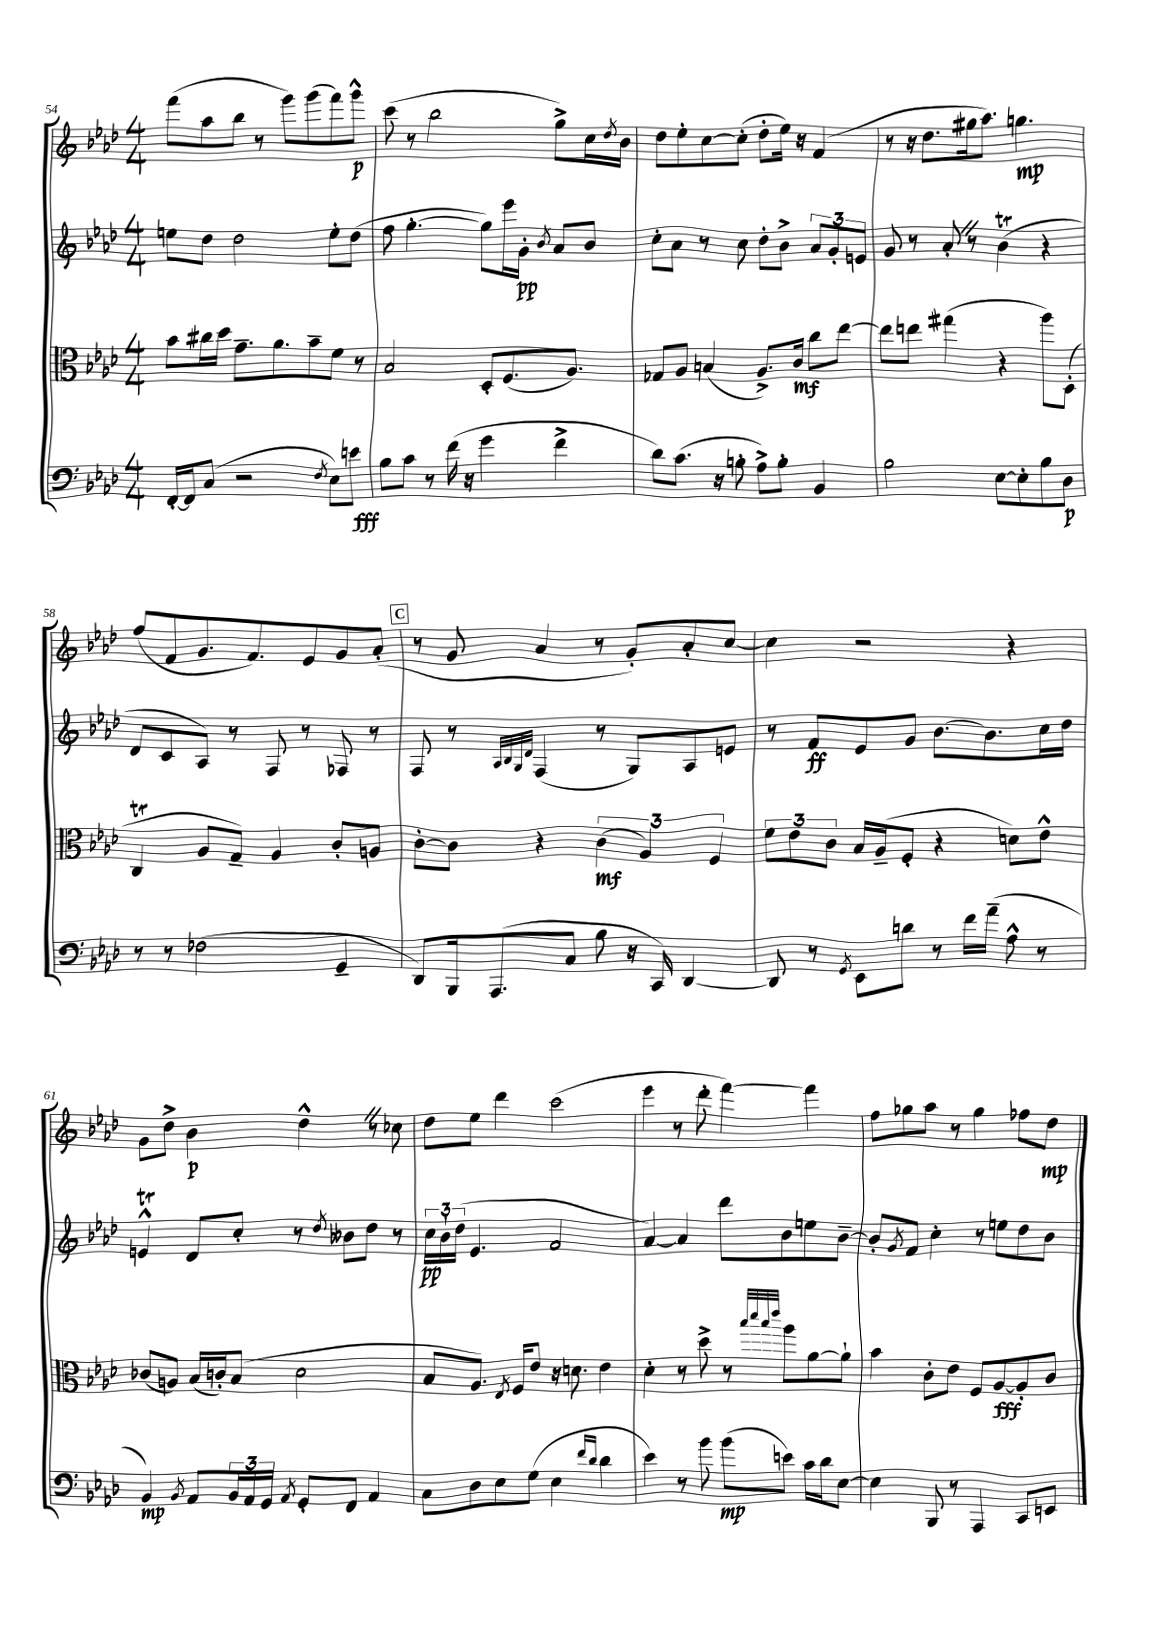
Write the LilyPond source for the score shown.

<<
\new StaffGroup <<
\new Staff = "s0" {
    \clef treble \key aes \major \numericTimeSignature \time 4/4
    f'''8( aes''8 bes''8 r8 g'''8) g'''8( f'''8) g'''8-^\p |
    c'''8( r8 bes''2 g''8->) c''16 \acciaccatura { des''8 } bes'16 |
    des''8 ees''8-. c''8~ c''8-.( des''8-. ees''16) r16 f'4( |
    r8 r16 des''8. gis''16 aes''8.) g''4.\mp |
    f''8( f'8 g'8. f'8.) ees'8 g'8 aes'8-.( |
    \mark \markup { \box "C" } r8 g'8 aes'4 r8 g'8-.) aes'8-. c''8~ |
    c''4 r2 r4 |
    g'8 des''8-> bes'4\p des''4-^ \once \override BreathingSign.text = \markup { \musicglyph "scripts.caesura.straight" } \breathe r8 ces''8 |
    des''8 ees''8 des'''4 c'''2( |
    ees'''4 r8 des'''8-. f'''4~) f'''4 |
    f''8 ges''8 aes''8 r8 ges''4 fes''8 des''8\mp \bar "|." |
}
\new Staff = "s1" {
    \clef treble \key aes \major \numericTimeSignature \time 4/4
    e''8 des''8 des''2 e''8-. des''8( |
    f''8 g''4.~-. g''8) ees'''16 g'16-.\pp \acciaccatura { bes'8 } aes'8 bes'8 |
    c''8-. aes'8 r8 c''8 des''8-. bes'8-> \tuplet 3/2 { aes'8 g'8-. e'8 } |
    g'8 r8 aes'8-. \once \override BreathingSign.text = \markup { \musicglyph "scripts.caesura.straight" } \breathe r8 bes'4\trill( r4 |
    des'8 c'8 aes8) r8 f8 r8 fes8 r8 |
    \mark \markup { \box "C" } f8 r8 \grace { aes32 bes32 g32 des'32 } f4( r8 g8) aes8 e'8 |
    r8 f'8\ff ees'8 g'8 bes'8.~ bes'8. c''16 des''16 |
    e'4-^\trill des'8 c''8-. r8 \acciaccatura { des''8 } beses'8 des''8 r8 |
    \tuplet 3/2 { c''16\pp bes'16-! des''16( } ees'4. f'2 |
    aes'4~) aes'4 des'''8 bes'8 e''8 bes'8~-- |
    bes'8-. \acciaccatura { g'8 } f'8 c''4-. r8 e''8 des''8 bes'8 \bar "|." |
}
\new Staff = "s2" {
    \clef alto \key aes \major \numericTimeSignature \time 4/4
    bes'8 cis''16 des''16 g'8.-- aes'8. bes'8-- f'8 r8 |
    bes2 des8-. f8.( aes8.) |
    ges8 aes8 b4( aes8.->) c'16\mf c''8 ees''8~ |
    ees''8 e''8 gis''4( r4 aes''8) des8-.( |
    c4\trill aes8 g8--) aes4 c'8-. a8 |
    \mark \markup { \box "C" } c'8~-. c'8 r4 \tuplet 3/2 { c'4\mf( aes4) f4 } |
    \tuplet 3/2 { f'8 ees'8 c'8 } bes16 aes16--( f8-. r4 d'8) ees'8-^ |
    ces'8( a8) bes16( c'16-.) bes8( des'2 |
    bes8 aes8.) \acciaccatura { ees8 } f16 ees'8 r16 d'8. ees'4 |
    des'4-. r8 des''8-> r8 \grace { bes''32 des'''32 bes''32 ees'''32 } aes''8 aes'8~ aes'8-! |
    bes'4 c'8-. ees'8 f8 aes8~\fff aes8-. c'8 \bar "|." |
}
\new Staff = "s3" {
    \clef bass \key aes \major \numericTimeSignature \time 4/4
    f,16~-. f,16 c8( r2 \acciaccatura { f8 } ees8) e'8\fff |
    bes8 c'8 r8 f'16( r16 g'4 f'4-> |
    des'8) c'8.( r16 b8-. aes8->) b8-. bes,4 |
    bes2 ees8~ ees8-. bes8 des8\p |
    r8 r8 fes2( g,4-- |
    \mark \markup { \box "C" } des,8) bes,,16 aes,,8.( c8 bes8 r16 c,16) des,4~ |
    des,8 r8 \acciaccatura { g,8 } ees,8 d'8 r8 f'16 aes'16--( aes8-^ r8 |
    bes,4\mp) \acciaccatura { bes,8 } aes,8 \tuplet 3/2 { bes,16 aes,16 g,16 } \acciaccatura { aes,8 } g,8-. f,8 aes,4 |
    c8 des8 ees8 g8( ees4 \grace { f'16 des'16 } des'4 |
    ees'4) r8 bes'8 bes'8\mp( e'8) c'16 des'16 ees8~ |
    ees4 bes,,8 r8 aes,,4 c,8 e,8 \bar "|." |
}
>>
>>
\layout { \context { \Score currentBarNumber = #54 } }
